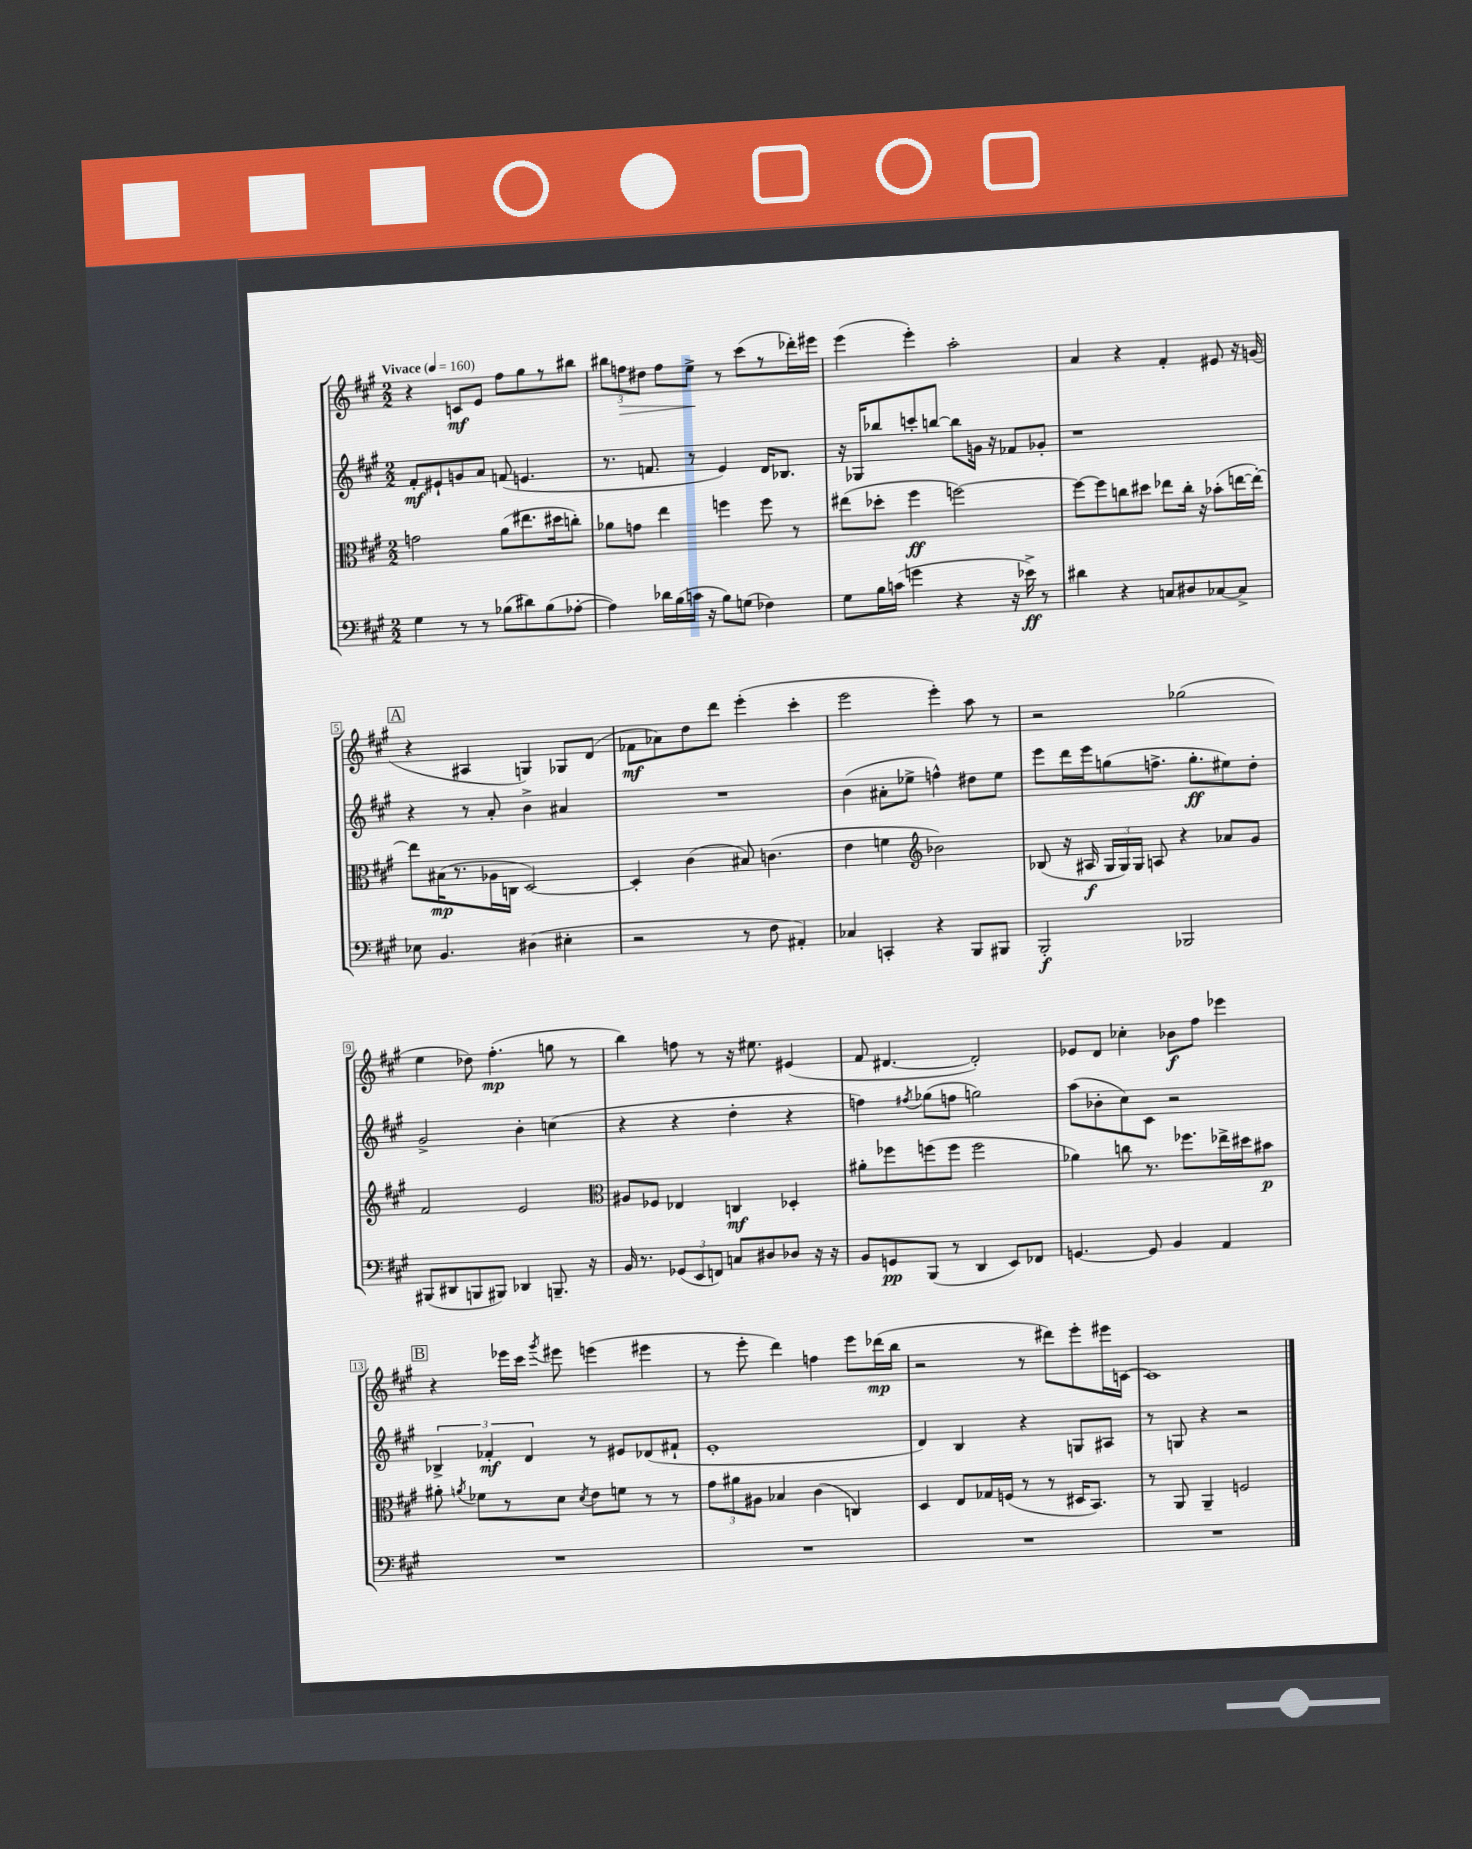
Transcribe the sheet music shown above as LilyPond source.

<<
\new StaffGroup <<
\new Staff = "s0" {
    \clef treble \key a \major \numericTimeSignature \time 2/2 \tempo "Vivace" 4 = 160
    \autoBeamOff r4 c'8[\mf e'8] fis''8[ gis''8 r8 bis''8] |
    \tuplet 3/2 { bis''8[ f''8\> dis''8] } f''8[ e''8]->\! r8 cis'''8[( r8 des'''16-.) eis'''16] |
    e'''4( e'''4-.) a''2-. |
    a'4 r4 fis'4-. eis'8 r16 g'16( |
    \mark \markup { \box "A" } r4 ais4 g4) ges8[ d'8]( |
    fes'8[\mf aes'8) d''8 d'''8] e'''4-.( cis'''4-. |
    e'''2 e'''4-.) a''8 r8 |
    r2 ges''2( |
    e''4 des''8) fis''4.-.\mp( g''8 r8 |
    b''4) f''8 r8 r16 eis''8. eis'4( |
    fis'8 dis'4.~ dis'2-.) |
    ees'8[ d'8] ces''4-. bes'8[\f fis''8] ees'''4 |
    \mark \markup { \box "B" } r4 ees'''16[ cis'''16] \acciaccatura { gis'''8 } eis'''8 e'''4( eis'''4 |
    r8 e'''8-. d'''4) f''4 e'''8[ des'''16\mp( b''16] |
    r2 r8 dis'''8[) e'''8-. eis'''16 c'16]~ |
    c'1 \bar "|." |
}
\new Staff = "s1" {
    \clef treble \key a \major \numericTimeSignature \time 2/2
    \autoBeamOff fis'8[-.\mf eis'8-! g'8 a'8] f'8( e'4. |
    r8. f'8. r8 e'4) d'16[ bes8.] |
    r16 ges16[ bes''8 c'''8-. b''8]~ b''8[ g'16] r16 fes'8[ ges'8]-. |
    r1 |
    \mark \markup { \box "A" } r4 r8 a'8-. b'4-> ais'4 |
    R1 |
    b'4( ais'8[-. ees''8]-> f''4-^) dis''8[ ees''8] |
    e'''8[ d'''16 e'''16 g''8( f''8.]-> g''8.[-.\ff eis''8) d''8]-. |
    gis'2-> b'4-. c''4( |
    r4 r4 d''4-. r4 |
    f''4) \acciaccatura { fis''8 } ges''8[( f''8] g''2) |
    a''8[( bes'8-. cis''8) cis'8] r2 |
    \mark \markup { \box "B" } \tuplet 3/2 { bes4-> fes'4-.\mf d'4 } r8 eis'8[ des'8( fis'8]-! |
    e'1-. |
    d'4) b4 r4 g8[ ais8] |
    r8 g8 r4 r2 \bar "|." |
}
\new Staff = "s2" {
    \clef alto \key a \major \numericTimeSignature \time 2/2
    \autoBeamOff g'2 a'8[( eis''8. dis''16 c''8]-.) |
    aes'8[ g'8] e''4 f''4 f''8 r8 |
    eis''8[( des''8]-. fis''4\ff f''2~) |
    f''8[~ f''8 c''8 dis''8] ees''8[ c''16]-. r16 bes'8[-.( e''16~ e''16]~-.) |
    \mark \markup { \box "A" } e''8[ bis16\mp( r8. aes16 c16] d2~) |
    d4-. cis'4( bis8) c'4.( |
    e'4 f'4 \clef treble bes'2) |
    bes8( r16 ais16\f \tuplet 3/2 { gis16[ gis16) gis16] } a8 r4 aes'8[ gis'8] |
    fis'2 e'2 |
    \clef alto ais8[ fes8] ees4 c4\mf des4-. |
    ais'8[-. fes''8 f''8( f''8] f''2 |
    aes'4) c''8 r8. fes''8.[ ees''16-> dis''16 bis'8]\p |
    \mark \markup { \box "B" } ais'8-. \acciaccatura { a'8 } fes'8[ r8 d'8] \acciaccatura { d'8 } e'8[ f'8] r8 r8 |
    \tuplet 3/2 { gis'8[ ais'8 ais8] } bes4 cis'4( c4) |
    d4 e8[ ges16 f16]( r8 r8 dis16[ b,8.]) |
    r8 a,8 a,4-- f2 \bar "|." |
}
\new Staff = "s3" {
    \clef bass \key a \major \numericTimeSignature \time 2/2
    \autoBeamOff gis4 r8 r8 bes8[( dis'8) bes8( aes8]~-. |
    aes4) des'16[ b16( c'16] r16 b8[) g8]( fes4) |
    gis8[ b16 c'16]( g'4 r4 r16 ees'16->\ff) r8 |
    dis'4 r4 c8[ dis8 ces8~ ces8]-> |
    \mark \markup { \box "A" } ees8 b,4. dis4( eis4-. |
    r2 r8 fis8 ais,4-.) |
    ces4 c,4-. r4 b,,8[ bis,,8] |
    b,,2-.\f bes,,2 |
    bis,,8[( dis,8 b,,8 bis,,8]) des,4 b,,8.-- r16 |
    b,16 r8. \tuplet 3/2 { ges,8[( e,8 f,8]) } c8[ dis8 des8] r16 r16 |
    b,8[ g,8\pp b,,8]( r8 d,4 e,8[) fes,8] |
    g,4.~ g,8 b,4 a,4 |
    \mark \markup { \box "B" } R1 |
    R1 |
    R1 |
    R1 \bar "|." |
}
>>
>>
\layout { \context { \Score \override BarNumber.stencil = #(make-stencil-boxer 0.1 0.3 ly:text-interface::print) } }
